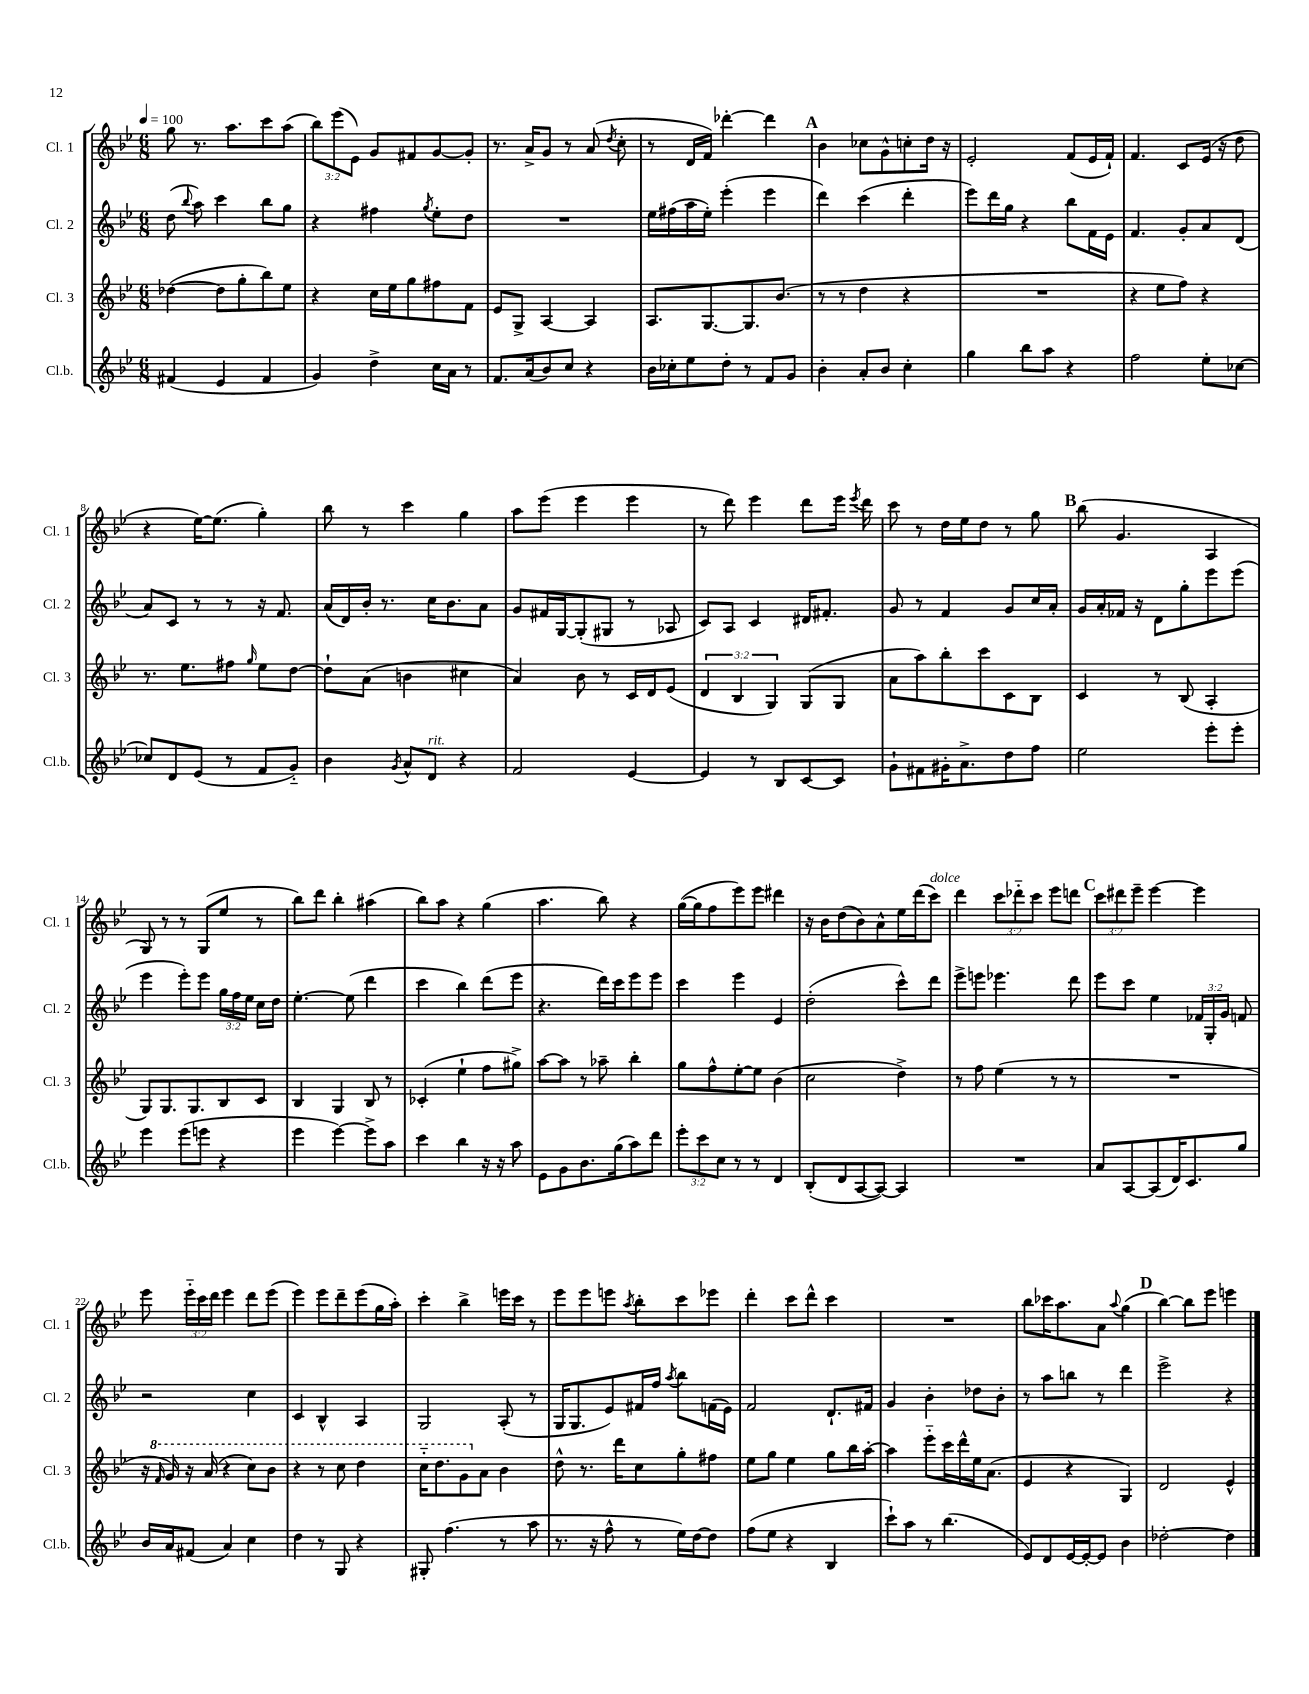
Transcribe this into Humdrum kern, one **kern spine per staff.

**kern	**kern	**kern	**kern
*staff4	*staff3	*staff2	*staff1
*clefG2	*clefG2	*clefG2	*clefG2
*k[b-e-]	*k[b-e-]	*k[b-e-]	*k[b-e-]
*M6/8	*M6/8	*M6/8	*M6/8
*MM100	*MM100	*MM100	*MM100
(4f#	([4dd-	(8dd	8gg
.	.	8qqbb-	.
.	.	8aa)	8.r
4e-	8dd-]	4ccc	.
.	.	.	8.aa
.	8gg'	.	.
4f#	8bb-)	8bb-	8ccc
.	8ee-	8gg	(8aa
=	=	=	=
4g)	4r	4r	12bb-)
.	.	.	(12eee-
.	.	.	12e-)
4dd^	16cc	4ff#	8g
.	16ee-	.	.
.	8gg	.	8f#
.	.	8qgg	.
16cc	8ff#	8ee-'	[8g
16a	.	.	.
8r	8f	8dd	8g']
=	=	=	=
8.f	8e-	2.r	8.r
.	8G^	.	.
(16a	.	.	16a^
8b-)	[4A	.	8g
8cc	.	.	8r
4r	4A]	.	(8a
.	.	.	8qdd
.	.	.	8cc'
=	=	=	=
16b-	8.A	16ee-	8r
16cc-'	.	(16ff#	.
8ee-	.	16aa	16d
.	[8.G	16ee-')	16f)
8dd'	.	(4eee-'	[4ddd-'
8r	8.G]	.	.
8f	.	4eee-	4ddd-]
.	(8.b-	.	.
8g	.	.	.
=	=	=	=
4b-'	8r	4ddd)	4b-
.	8r	.	.
8a'	4dd	(4ccc	8cc-
8b-	.	.	8g^^
4cc'	4r	4ddd'	8cc'
.	.	.	16dd
.	.	.	16r
=	=	=	=
4gg	2.r	8eee-)	2e-'
.	.	16ddd	.
.	.	16gg	.
8bb-	.	4r	.
8aa	.	.	.
4r	.	8bb-	(8f
.	.	16f	16e-
.	.	16e-	16f`)
=	=	=	=
2ff	4r	4.f	4.f
.	8ee-	.	.
.	8ff)	8g'	8c
8ee-'	4r	8a	(16e-
.	.	.	16r
[8cc-	.	(8d	8dd
=	=	=	=
8cc-]	8.r	8a)	4r
8d	.	8c	.
.	8.ee-	.	.
(8e-	.	8r	[16ee-)
.	.	.	(8.ee-]
8r	8ff#	8r	.
.	16qqgg	.	.
8f	8ee-	16r	4gg')
.	.	8.f	.
8g'~)	[8dd	.	.
=	=	=	=
4b-	8dd`]	(16a	8bb-
.	.	16d)	.
.	(8a	16b-'	8r
.	.	8.r	.
8qg	.	.	.
8a^^	4b	.	4ccc
8d	.	16cc	.
.	.	8.b-	.
4r	4cc#	.	4gg
.	.	8a	.
=	=	=	=
2f	4a)	8g	8aa
.	.	16f#	(8eee-
.	.	[16G	.
.	8b-	(8G']	4eee-
.	8r	8G#	.
[4e-	16c	8r	4eee-
.	16d	.	.
.	(8e-	8A-	.
=	=	=	=
4e-]	6d	8c)	8r
.	.	8A	8ddd)
.	6B-	.	.
8r	.	4c	4eee-
.	6G)	.	.
8B-	.	.	.
[8c	(8G	16d#	8ddd
.	.	8.f#'	.
8c]	8G	.	16eee-
.	.	.	8qeee-
.	.	.	16ddd
=	=	=	=
8g`	8a	8g	8ccc
8f#	8aa)	8r	8r
16g#'	8bb-'	4f	16dd
8.a^	.	.	16ee-
.	8ccc	.	8dd
8dd	8c	8g	8r
8ff	8B-	16cc	8gg
.	.	16a'	.
=	=	=	=
2ee-	4c	16g	(8bb-
.	.	16a'	.
.	.	16f-	4.g
.	.	16r	.
.	8r	8d	.
.	(8B-	8gg'	.
8eee-'	4A'	8eee-	4A
8eee-'	.	(8eee-	.
=	=	=	=
4eee-	8G)	4eee-	8G)
.	8.G	.	8r
(8eee-	.	8eee-')	8r
.	8.G	.	.
8eee	.	8eee-	(8G
4r	8B-	24gg	8ee-
.	.	24ff	.
.	.	24ee-	.
.	8c	16cc	8r
.	.	16dd	.
=	=	=	=
4eee-	4B-	[4.ee-'	8bb-)
.	.	.	8ddd
[4eee-)	4G	.	4bb-'
.	.	(8ee-]	.
8eee-^]	8B-	4ddd	(4aa#
8aa	8r	.	.
=	=	=	=
4ccc	(4c-'	4ccc	8bb-)
.	.	.	8aa
4bb-	4ee-`	4bb-)	4r
16r	8ff	(8ddd	(4gg
16r	.	.	.
8aa	8gg#^)	8eee-	.
=	=	=	=
8e-	[8aa	4.r	4.aa
8g	8aa]	.	.
8.b-	8r	.	.
.	8aa-~	16ddd)	8bb-)
(16gg	.	16ccc	.
8aa)	4bb-'	8eee-	4r
8ddd	.	8eee-	.
=	=	=	=
12eee-'	8gg	4ccc	([16gg
.	.	.	16gg]
12ccc	.	.	.
.	8ff^^	.	8ff
12cc	.	.	.
8r	[8ee-'	4eee-	8eee-)
8r	8ee-]	.	8eee-
4d	(4b-	4e-	4ddd#
=	=	=	=
(8B-'	2cc	(2dd'	16r
.	.	.	16b-
8d	.	.	(8dd
[8A	.	.	8b-)
8A_)	.	.	8a^^
4A]	4dd^)	8ccc^^)	16ee-
.	.	.	(16ddd
.	.	8ddd	8ccc)
=	=	=	=
2.r	8r	8eee-^	4ddd
.	8ff	8eee	.
.	(4ee-	4.eee-	12ccc
.	.	.	12ddd-'~
.	.	.	12ccc
.	8r	.	8eee-
.	8r	8ddd	8ddd
=	=	=	=
8a	2.r	8eee-	12ccc
.	.	.	12ddd#
[8A	.	8ccc	.
.	.	.	12eee-~
(8A]	.	4ee-	[4eee-
16d)	.	.	.
8.c	.	.	.
.	.	24f-	4eee-]
.	.	24G'	.
.	.	24g	.
8gg	.	8f	.
=	=	=	=
16b-	16r	2r	8eee-
.	16qqff	.	.
16a	16gg)	.	.
(8f#	16r	.	24eee-'~
.	.	.	24ccc
.	(16aa	.	.
.	.	.	24ddd
4a)	4r	.	4eee-
4cc	8ccc)	4cc	8ddd
.	8bb-	.	(8eee-
=	=	=	=
4dd	4r	4c	4eee-)
8r	8r	4B-^^	8eee-
8G	8ccc	.	8ddd~
4r	4ddd	4A	(8eee-
.	.	.	16gg
.	.	.	16aa')
=	=	=	=
8G#'	16ccc'~	2G	4ccc'
.	8.ddd	.	.
(4.ff	.	.	.
.	8gg	.	4bb-^
.	8a	.	.
8r	4b-	(8A'	16eee
.	.	.	16ccc
8aa	.	8r	8r
=	=	=	=
8.r	8dd^^	16G	8eee-
.	.	8.G	.
.	8.r	.	8eee-
16r	.	.	.
8ff^^	.	8e-)	8eee
.	16ddd	.	.
.	.	.	8qaa
8r	8cc	16f#	8bb-'
.	.	16ff	.
.	.	8qaa	.
16ee-)	8gg'	8bb-	8ccc
[16dd	.	.	.
8dd]	8ff#	(16f	8eee-
.	.	16e-)	.
=	=	=	=
(8ff	8ee-	2f	4ddd'
8ee-	8gg	.	.
4r	4ee-	.	8ccc
.	.	.	8ddd^^
4B-	8gg	8.d`	4ccc
.	16bb-	.	.
.	[16aa'	16f#	.
=	=	=	=
8ccc`)	4aa]	4g	2.r
8aa	.	.	.
8r	8eee-'~	4b-'	.
(4.bb-	16ccc	.	.
.	16ddd^^	.	.
.	16ee-	8dd-	.
.	(8.a	.	.
.	.	8b-'	.
=	=	=	=
8e-)	4e-	8r	8bb-
8d	.	8aa	16ccc-
.	.	.	8.aa
[16e-	4r	8bb	.
16e-'_	.	.	.
8e-]	.	8r	8a
.	.	.	8qqaa
4b-	4G)	4ddd	(4gg
=	=	=	=
[2dd-'	2d	2eee-^	[4bb-)
.	.	.	8bb-]
.	.	.	8eee-
4dd-]	4e-^^	4r	4eee
==	==	==	==
*-	*-	*-	*-
